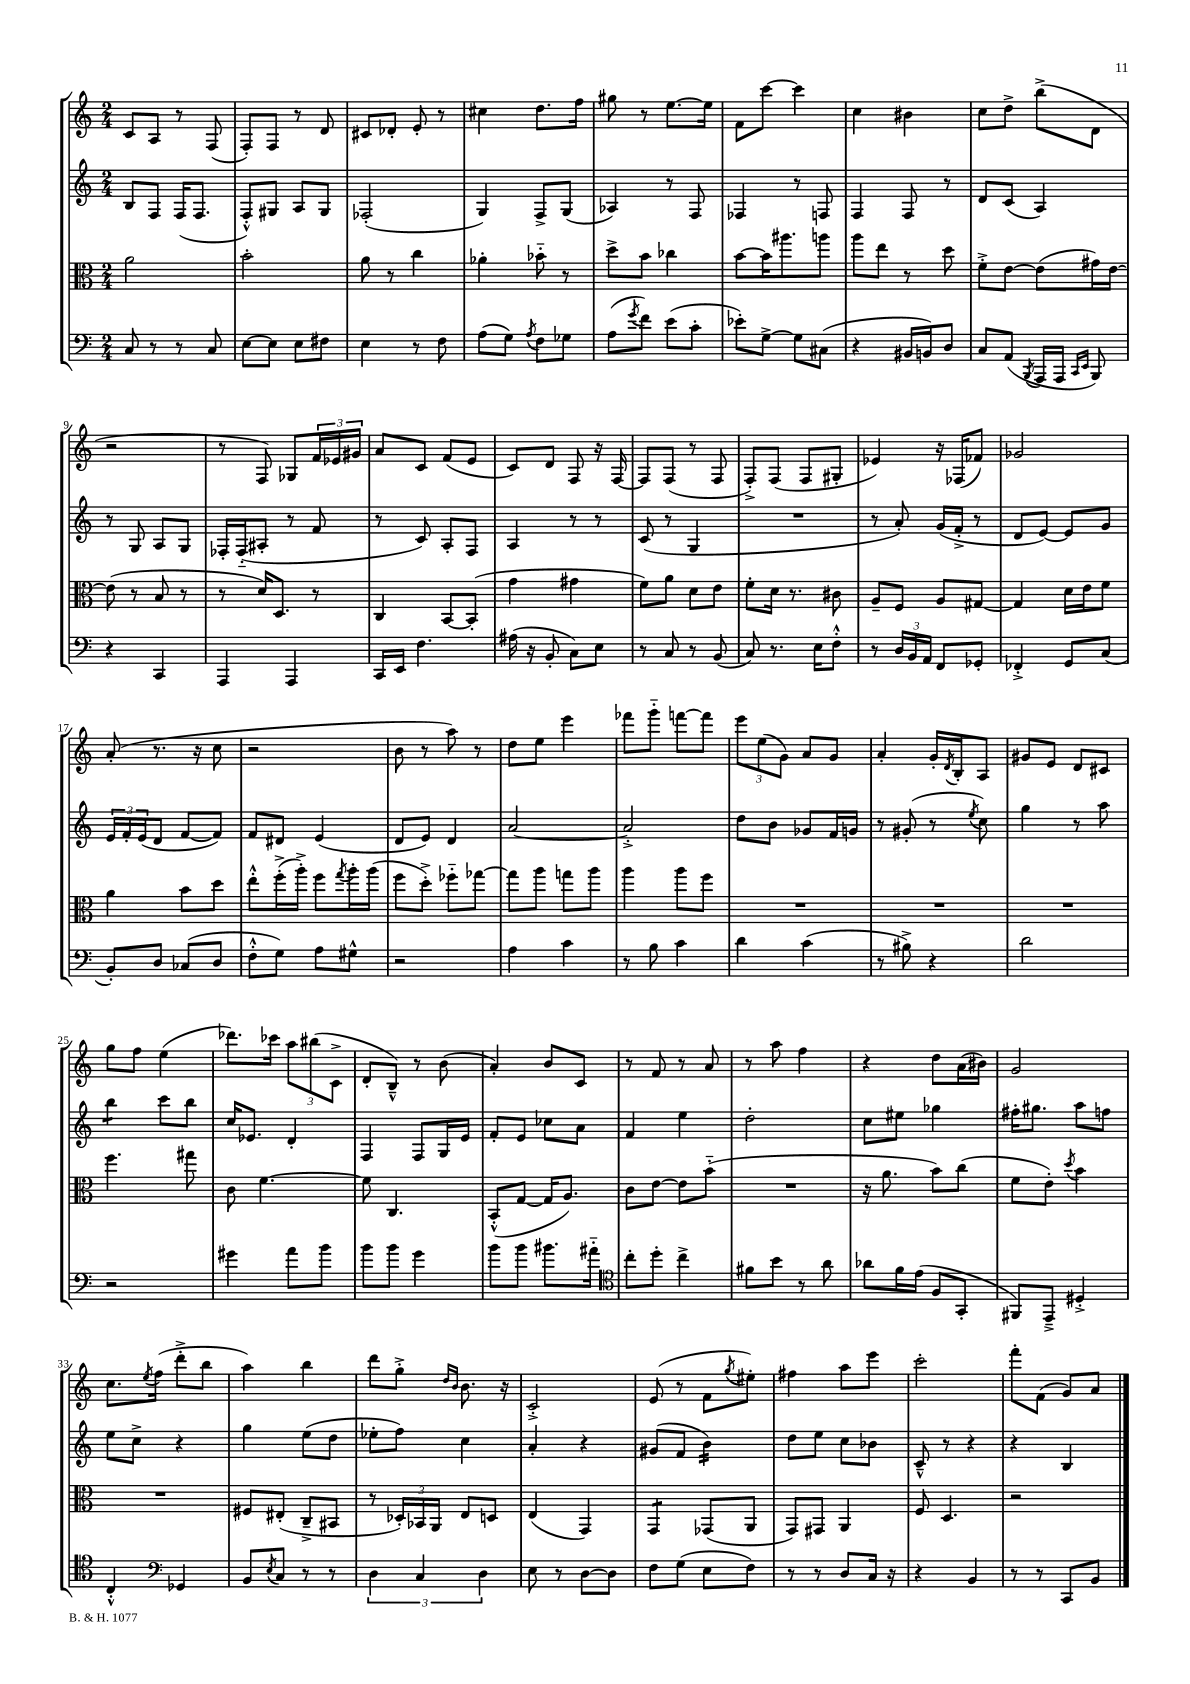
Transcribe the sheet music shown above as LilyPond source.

<<
\new StaffGroup <<
\new Staff = "s0" {
    \clef treble \key c \major \numericTimeSignature \time 2/4
    c'8 a8 r8 f8( |
    f8-.) f8 r8 d'8 |
    cis'8 des'8-. e'8-. r8 |
    cis''4 d''8. f''16 |
    gis''8 r8 e''8.~ e''16 |
    f'8 c'''8~ c'''4 |
    c''4 bis'4 |
    c''8 d''8-> b''8->( d'8 |
    r2 |
    r8 f8) ges8 \tuplet 3/2 { f'16 ees'16 gis'16 } |
    a'8 c'8 f'8( e'8 |
    c'8) d'8 f8 r16 f16~ |
    f8 f8( r8 f8 |
    f8-.->) f8( f8 gis8-. |
    ees'4) r16 fes16( fes'8) |
    ges'2 |
    a'8-.( r8. r16 c''8 |
    r2 |
    b'8 r8 a''8) r8 |
    d''8 e''8 e'''4 |
    fes'''8 g'''8-_ f'''8~ f'''8 |
    \tuplet 3/2 { e'''8 e''8( g'8) } a'8 g'8 |
    a'4-. g'16-. \acciaccatura { d'8 } b16-. a8 |
    gis'8 e'8 d'8 cis'8 |
    g''8 f''8 e''4( |
    des'''8.) ces'''16 \tuplet 3/2 { a''8 bis''8( c'8-> } |
    d'8-. b8---^) r8 b'8( |
    a'4-.) b'8 c'8 |
    r8 f'8 r8 a'8 |
    r8 a''8 f''4 |
    r4 d''8 a'16( bis'16) |
    g'2 |
    c''8. \acciaccatura { e''8 } f''16( d'''8-.-> b''8 |
    a''4) b''4 |
    d'''8 g''8-.-> \grace { d''16 b'16 } b'8. r16 |
    c'2-.-> |
    e'8( r8 f'8 \acciaccatura { g''8 } eis''8-.) |
    fis''4 a''8 e'''8 |
    c'''2-. |
    f'''8-. f'8( g'8) a'8 \bar "|." |
}
\new Staff = "s1" {
    \clef treble \key c \major \numericTimeSignature \time 2/4
    b8 f8 f16( f8. |
    f8-.-^) gis8 a8 gis8 |
    fes2-.( |
    g4) f8-> g8( |
    aes4) r8 f8 |
    fes4 r8 f8 |
    f4 f8 r8 |
    d'8 c'8( a4) |
    r8 g8 a8 g8 |
    fes16-. fes16-_( ais8-. r8 f'8 |
    r8 c'8) a8-. f8 |
    a4 r8 r8 |
    c'8( r8 g4 |
    R2 |
    r8 a'8-.) g'16( f'16-.-> r8 |
    d'8 e'8~) e'8 g'8 |
    \tuplet 3/2 { e'16 f'16-. e'16( } d'8 f'8~ f'8) |
    f'8 dis'8 e'4( |
    d'8 e'8) d'4 |
    a'2~ |
    a'2-.-> |
    d''8 b'8 ges'8 f'16 g'16 |
    r8 gis'8-.( r8 \acciaccatura { e''8 } c''8) |
    g''4 r8 a''8 |
    b''4:8 c'''8 b''8 |
    c''16 ees'8. d'4-. |
    f4 f8 g16 e'16 |
    f'8-. e'8 ces''8 a'8 |
    f'4 e''4 |
    d''2-. |
    c''8 eis''8 ges''4 |
    fis''16-. gis''8. a''8 f''8 |
    e''8 c''8-> r4 |
    g''4 e''8( d''8 |
    ees''8-. f''8) c''4 |
    a'4-. r4 |
    gis'8( f'8 b'4:16) |
    d''8 e''8 c''8 bes'8 |
    c'8---^ r8 r4 |
    r4 b4 \bar "|." |
}
\new Staff = "s2" {
    \clef alto \key c \major \numericTimeSignature \time 2/4
    a'2 |
    b'2-. |
    a'8 r8 c''4 |
    aes'4-. bes'8-_ r8 |
    d''8-> b'8 ces''4 |
    b'8~ b'16 ais''8. a''8 |
    a''8 e''8 r8 d''8 |
    f'8-.-> e'8~ e'8( gis'16) e'16~ |
    e'8( r8 b8 r8 |
    r8 d'16) d8. r8 |
    c4 b,8~ b,8-.( |
    g'4 gis'4 |
    f'8) a'8 d'8 e'8 |
    f'8-. d'16 r8. cis'8 |
    a8-- f8 a8 gis8~ |
    gis4 d'16 e'16 f'8 |
    a'4 b'8 d''8 |
    e''8-.-^ f''16-.->( a''16-.->) f''8 \acciaccatura { g''8 } a''16-. a''16( |
    f''8 d''8-.->) fes''8-_ ges''8~ |
    ges''8 a''8 g''8 a''8 |
    a''4 a''8 f''8 |
    R2 |
    R2 |
    R2 |
    f''4. gis''8 |
    c'8 f'4.~ |
    f'8 c4. |
    b,8-.-^( g8~ g16 a8.) |
    c'8 e'8~ e'8 b'8-_( |
    R2 |
    r16 a'8. b'8) c''8( |
    f'8 e'8-.) \acciaccatura { d''8 } b'4 |
    R2 |
    fis8 eis8-.( c8---> bis,8 |
    r8 \tuplet 3/2 { des16-.) bes,16 a,16 } e8 d8 |
    e4( g,4) |
    g,4:8 ges,8( a,8 |
    g,8) gis,8 a,4 |
    f8 d4. |
    r2 \bar "|." |
}
\new Staff = "s3" {
    \clef bass \key c \major \numericTimeSignature \time 2/4
    c8 r8 r8 c8 |
    e8~ e8 e8 fis8 |
    e4 r8 f8 |
    a8( g8) \acciaccatura { a8 } f8 ges8 |
    a8( \acciaccatura { g'8 } f'8) e'8( c'8-. |
    ees'8-.) g8~-> g8 cis8( |
    r4 bis,16 b,16) d8 |
    c8 a,8( \acciaccatura { b,,8 } a,,16 a,,16 \grace { c,16 e,16 } b,,8) |
    r4 c,4 |
    a,,4 a,,4 |
    c,16 e,16 f4. |
    ais16( r16 b,8-. c8) e8 |
    r8 c8 r8 b,8( |
    c8) r8. e16 f8-.-^ |
    r8 \tuplet 3/2 { d16 b,16 a,16 } f,8 ges,8-. |
    fes,4-.-> g,8 c8( |
    b,8-.) d8 ces8( d8 |
    f8-.-^ g8) a8 gis8-^ |
    r2 |
    a4 c'4 |
    r8 b8 c'4 |
    d'4 c'4( |
    r8 bis8->) r4 |
    d'2 |
    r2 |
    gis'4 a'8 b'8 |
    b'8 b'8 g'4 |
    b'8 b'8 bis'8. ais'16-_ |
    \clef tenor c''8-. d''8-. c''4-> |
    fis'8 b'8 r8 a'8 |
    aes'8 f'16 e'16( f8 g,8-. |
    fis,8) e,8---> dis4-.-> |
    c4-.-^ \clef bass ges,4 |
    b,8 \acciaccatura { e8 } c8 r8 r8 |
    \tuplet 3/2 { d4 c4 d4 } |
    e8 r8 d8~ d8 |
    f8 g8( e8 f8) |
    r8 r8 d8 c16 r16 |
    r4 b,4 |
    r8 r8 c,8 b,8 \bar "|." |
}
>>
>>
